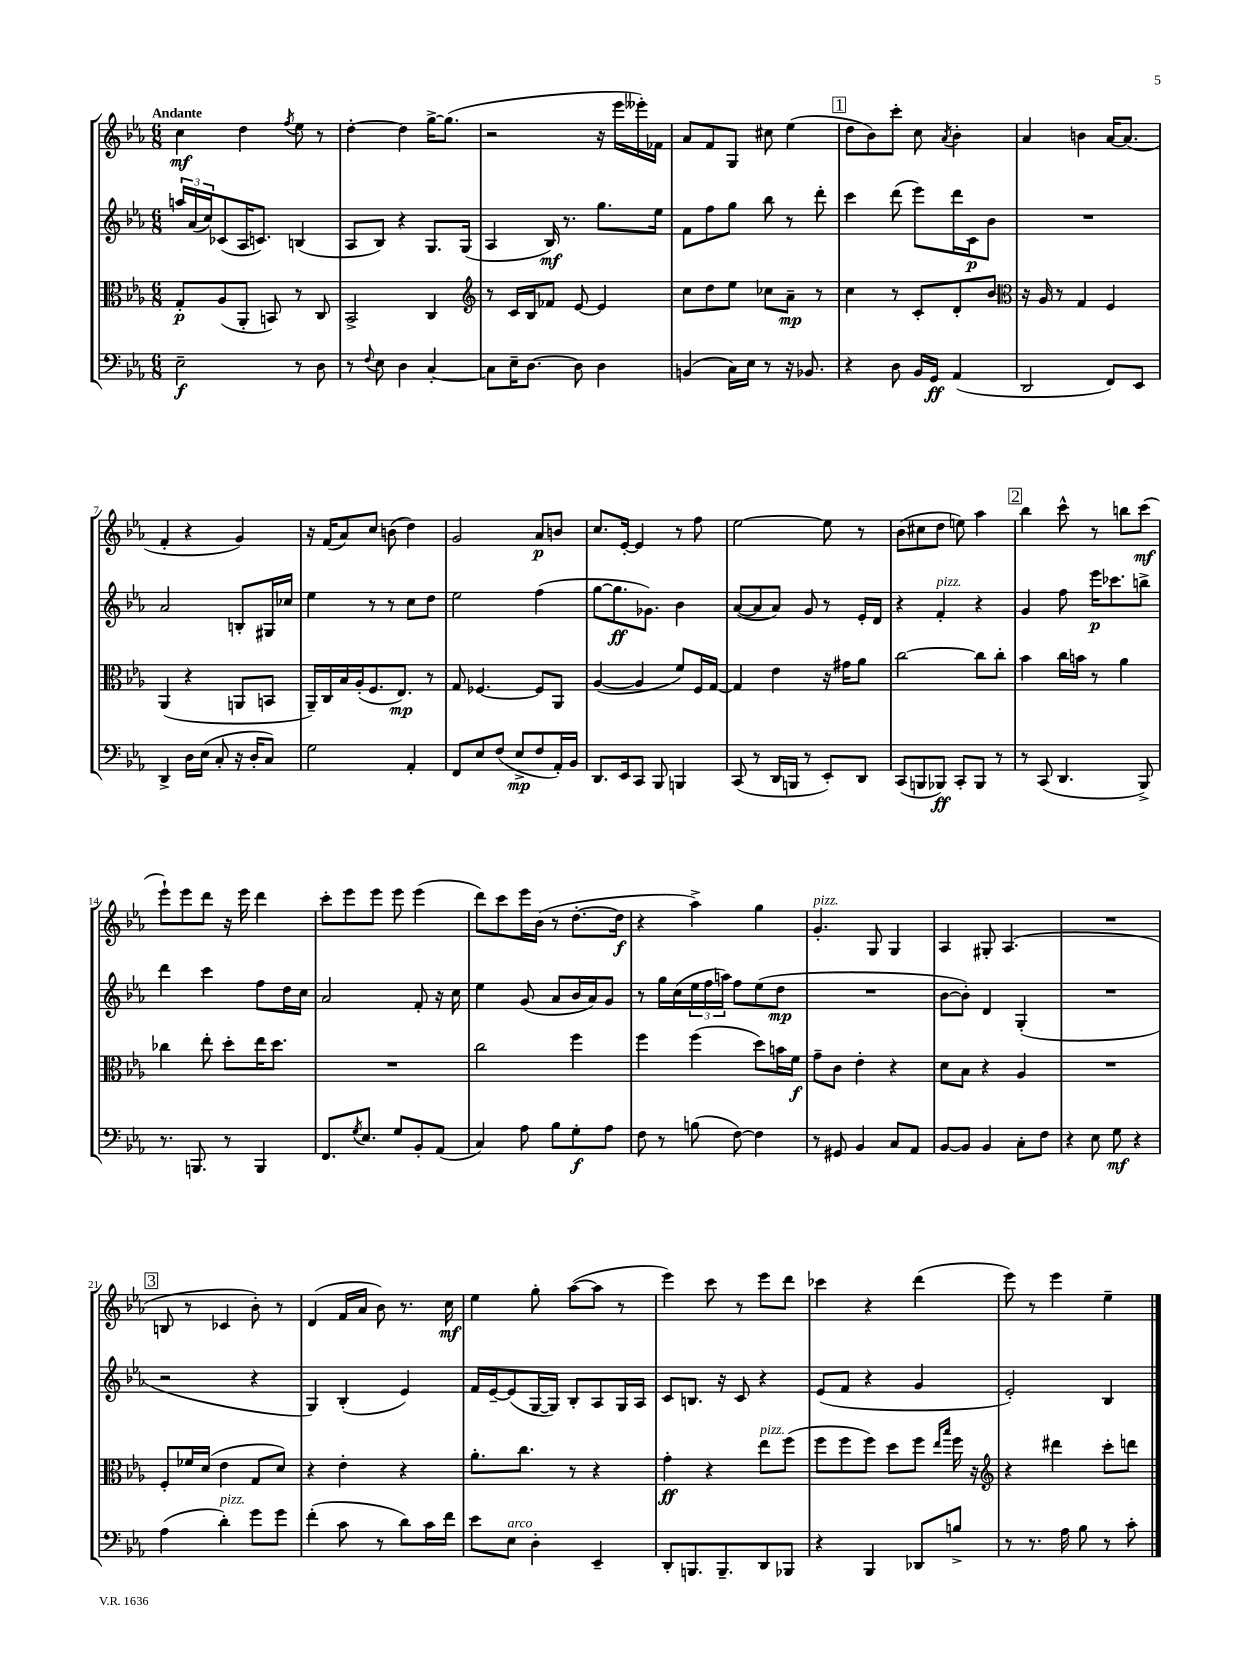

**kern	**dynam	**kern	**dynam	**kern	**dynam	**kern	**dynam
*part4	*part4	*part3	*part3	*part2	*part2	*part1	*part1
*staff4	*staff4	*staff3	*staff3	*staff2	*staff2	*staff1	*staff1
*clefF4	*	*clefC3	*	*clefG2	*	*clefG2	*
*k[b-e-a-]	*	*k[b-e-a-]	*	*k[b-e-a-]	*	*k[b-e-a-]	*
*M6/8	*	*M6/8	*	*M6/8	*	*M6/8	*
=1	=1	=1	=1	=1	=1	=1	=1
!	!	!	!	!	!	!LO:TX:a:B:t=Andante	!
2E-~\	f	8G'/L	p	24aan/LL	.	4cc\	mf
.	.	.	.	(24a-/	.	.	.
.	.	.	.	24cc/J)	.	.	.
.	.	(8A-/	.	(8c-X/	.	.	.
.	.	8AA-'/J	.	16A-/K	.	4dd\	.
.	.	.	.	8.cn/J)	.	.	.
.	.	8BBn/)	.	.	.	.	.
.	.	.	.	.	.	8qff/	.
8r	.	8r	.	(4Bn/	.	8ee-\	.
8D\	.	8C/	.	.	.	8r	.
=2	=2	=2	=2	=2	=2	=2	=2
8r	.	2BB-^/	.	8A-/L	.	[4dd'\	.
8qqF/	.	.	.	.	.	.	.
8E-\	.	.	.	8B-/J)	.	.	.
4D\	.	.	.	4r	.	4dd\]	.
[4C'/	.	4C/	.	8.G/L	.	[16gg^\KL	.
.	.	.	.	.	.	(8.gg\J]	.
.	.	.	.	(16G/Jk	.	.	.
=3	=3	=3	=3	=3	=3	=3	=3
*	*	*clefG2	*	*	*	*	*
8C\L]	.	8r	.	4A-/	.	2r	.
16E-~\K	.	16c/LL	.	.	.	.	.
[8.D\J	.	16B-/J	.	.	.	.	.
.	.	8f-X/J	.	16B-/)	mf	.	.
.	.	.	.	8.r	.	.	.
8D\]	.	[8e-/	.	.	.	.	.
4D\	.	4e-/]	.	8.gg\L	.	16r	.
.	.	.	.	.	.	16eee-\LL	.
.	.	.	.	.	.	16eee--X'\)	.
.	.	.	.	16ee-\Jk	.	16f-X\JJ	.
=4	=4	=4	=4	=4	=4	=4	=4
(4BBn/	.	8cc\L	.	8f\L	.	8a-/L	.
.	.	8dd\	.	8ff\	.	8f/	.
16C\LL)	.	8ee-\J	.	8gg\J	.	8G/J	.
16E-\JJ	.	.	.	.	.	.	.
8r	.	8cc-X\L	.	8bb-\	.	8cc#X\	.
16r	.	8a-~\J	mp	8r	.	(4ee-\	.
8.BB-X/	.	.	.	.	.	.	.
.	.	8r	.	8ddd'\	.	.	.
!!LO:REH:place=s1:t=1
=5	=5	=5	=5	=5	=5	=5	=5
4r	.	4cc\	.	4ccc\	.	8dd\L	.
.	.	.	.	.	.	8b-\)	.
8D\	.	8r	.	(8ddd\	.	8ccc'\J	.
16BB-/LL	.	8c'/L	.	8eee-\L)	.	8cc\	.
16GG/JJ	ff	.	.	.	.	.	.
.	.	.	.	.	.	8qa-/	.
(4AA-/	.	8d'/	.	16ddd\L	.	4b-'\	.
.	.	.	.	16c\J	p	.	.
.	.	8b-/J	.	8b-\J	.	.	.
=6	=6	=6	=6	=6	=6	=6	=6
*	*	*clefC3	*	*	*	*	*
2DD/	.	16r	.	2.r	.	4a-/	.
.	.	16A-/	.	.	.	.	.
.	.	8r	.	.	.	.	.
.	.	4G/	.	.	.	4bn\	.
8FF/L)	.	4F/	.	.	.	[16a-/KL	.
.	.	.	.	.	.	(8.a-/J]	.
8EE-/J	.	.	.	.	.	.	.
!!LO:LB:g=z
=7	=7	=7	=7	=7	=7	=7	=7
4DD^/	.	(4AA-/	.	2a-/	.	4f'/	.
16D\LL	.	4r	.	.	.	4r	.
(16E-\JJ	.	.	.	.	.	.	.
8C'/	.	.	.	.	.	.	.
16r	.	8AAn/L	.	8Bn'/L	.	4g/)	.
16D'/KL	.	.	.	.	.	.	.
8C/J)	.	8BBn/J	.	16G#X/L	.	.	.
.	.	.	.	16cc-X/JJ	.	.	.
=8	=8	=8	=8	=8	=8	=8	=8
2G\	.	16AA-~/LL)	.	4ee-\	.	16r	.
.	.	16C/	.	.	.	(16f/KL	.
.	.	16B-/	.	.	.	8a-/)	.
.	.	(16A-'/J	.	.	.	.	.
.	.	8.F/	.	8r	.	8cc/J	.
.	.	.	.	8r	.	(8bn\	.
.	.	8.E-/J)	mp	.	.	.	.
4AA-'/	.	.	.	8cc\L	.	4dd\)	.
.	.	8r	.	8dd\J	.	.	.
=9	=9	=9	=9	=9	=9	=9	=9
8FF/L	.	8G/	.	2ee-\	.	2g/	.
8E-/	.	[4.F-X/	.	.	.	.	.
(8F/J	.	.	.	.	.	.	.
8E-^/L	mp	.	.	.	.	.	.
8F/	.	8F-/L]	.	(4ff\	.	8a-/L	p
16AA-'/L)	.	8AA-/J	.	.	.	8bn/J	.
16BB-/JJ	.	.	.	.	.	.	.
=10	=10	=10	=10	=10	=10	=10	=10
8.DD/L	.	([4A-/	.	[8gg\L	.	8.cc/L	.
.	.	.	.	8.gg\]	ff	.	.
16EE-/k	.	.	.	.	.	[16e-'/Jk	.
8CC/J	.	4A-/]	.	.	.	4e-/]	.
.	.	.	.	8.g-X\J)	.	.	.
8BBB-/	.	.	.	.	.	.	.
4BBBn/	.	8f/L)	.	4b-\	.	8r	.
.	.	16F/L	.	.	.	8ff\	.
.	.	[16G/JJ	.	.	.	.	.
=11	=11	=11	=11	=11	=11	=11	=11
(8CC/	.	4G/]	.	([8a-/L	.	[2ee-\	.
8r	.	.	.	8a-/]	.	.	.
16DD/LL	.	4e-\	.	8a-/J)	.	.	.
16BBBn/JJ	.	.	.	.	.	.	.
8r	.	.	.	8g/	.	.	.
8EE-'/L)	.	16r	.	8r	.	8ee-\]	.
.	.	16g#X\KL	.	.	.	.	.
8DD/J	.	8a-\J	.	16e-'/LL	.	8r	.
.	.	.	.	16d/JJ	.	.	.
=12	=12	=12	=12	=12	=12	=12	=12
(8CC/L	.	[2cc\	.	4r	.	(8b-\L	.
8BBBn/	.	.	.	.	.	8cc#X\	.
!	!	!	!	!LO:TX:a:i:t=pizz.	!	!	!
8BBB-X/J)	ff	.	.	4f'/	.	8dd\J	.
8CC'/L	.	.	.	.	.	8een\)	.
8BBB-/J	.	8cc\L]	.	4r	.	4aa-\	.
8r	.	8cc'\J	.	.	.	.	.
!!LO:REH:place=s1:t=2
=13	=13	=13	=13	=13	=13	=13	=13
8r	.	4b-\	.	4g/	.	4bb-\	.
(8CC/	.	.	.	.	.	.	.
4.DD/	.	16cc\LL	.	8ff\	.	8ccc^^\	.
.	.	16bn\JJ	.	.	.	.	.
.	.	8r	.	16eee-\KL	p	8r	.
.	.	.	.	8.ccc-X\	.	.	.
.	.	4a-\	.	.	.	8bbn\L	.
8BBB-^/)	.	.	.	8bbn^\J	.	(8ccc\J	mf
!!LO:LB:g=z
=14	=14	=14	=14	=14	=14	=14	=14
8.r	.	4cc-X\	.	4ddd\	.	8eee-`\L)	.
.	.	.	.	.	.	8eee-\	.
8.BBBn/	.	.	.	.	.	.	.
.	.	8ee-'\	.	4ccc\	.	8ddd\J	.
8r	.	8dd'\L	.	.	.	16r	.
.	.	.	.	.	.	16eee-\	.
4BBB/	.	16ee-\K	.	8ff\L	.	4ddd\	.
.	.	8.dd\J	.	.	.	.	.
.	.	.	.	16dd\L	.	.	.
.	.	.	.	16cc\JJ	.	.	.
=15	=15	=15	=15	=15	=15	=15	=15
8.FF/L	.	2.r	.	2a-/	.	8ccc'\L	.
.	.	.	.	.	.	8eee-\	.
8qG/	.	.	.	.	.	.	.
8.E-/J	.	.	.	.	.	.	.
.	.	.	.	.	.	8eee-\J	.
8G/L	.	.	.	.	.	8eee-\	.
8BB-'/	.	.	.	8f'/	.	(4eee-\	.
(8AA-/J	.	.	.	16r	.	.	.
.	.	.	.	16cc\	.	.	.
=16	=16	=16	=16	=16	=16	=16	=16
4C/)	.	2cc\	.	4ee-\	.	8ddd\L)	.
.	.	.	.	.	.	8ccc\	.
8A-\	.	.	.	(8g/	.	16eee-\L	.
.	.	.	.	.	.	(16b-\JJ	.
8B-\L	.	.	.	8a-/L	.	8r	.
8G'\	f	4ff\	.	16b-/L	.	[8.dd'\L	.
.	.	.	.	16a-/J)	.	.	.
8A-\J	.	.	.	8g/J	.	.	.
.	.	.	.	.	.	16dd\Jk]	f
=17	=17	=17	=17	=17	=17	=17	=17
8F\	.	4ff\	.	8r	.	4r	.
8r	.	.	.	16gg\LL	.	.	.
.	.	.	.	(16cc\	.	.	.
(8Bn\	.	(4ff\	.	24ee-\	.	4aa-^\)	.
.	.	.	.	24ff\	.	.	.
.	.	.	.	24aan\JJ)	.	.	.
[8F\)	.	.	.	8ff\L	.	.	.
4F\]	.	8dd\L)	.	(8ee-\	.	4gg\	.
.	.	16bn\L	.	8dd\J	mp	.	.
.	.	16f\JJ	f	.	.	.	.
=18	=18	=18	=18	=18	=18	=18	=18
!	!	!	!	!	!	!LO:TX:a:i:t=pizz.	!
8r	.	8g~\L	.	2.r	.	4.g'/	.
8GG#X/	.	8c\J	.	.	.	.	.
4BB-/	.	4e-'\	.	.	.	.	.
.	.	.	.	.	.	8G/	.
8C/L	.	4r	.	.	.	4G/	.
8AA-/J	.	.	.	.	.	.	.
=19	=19	=19	=19	=19	=19	=19	=19
[8BB-/L	.	8d\L	.	[8b-\L	.	4A-/	.
8BB-/J]	.	8B-\J	.	8b-'\J])	.	.	.
4BB-/	.	4r	.	4d/	.	8G#X'/	.
.	.	.	.	.	.	(4.A-/	.
8C'\L	.	4A-/	.	(4G'/	.	.	.
8F\J	.	.	.	.	.	.	.
=20	=20	=20	=20	=20	=20	=20	=20
4r	.	2.r	.	2.r	.	2.r	.
8E-\	.	.	.	.	.	.	.
8G\	mf	.	.	.	.	.	.
4r	.	.	.	.	.	.	.
!!LO:LB:g=z
!!LO:REH:place=s1:t=3
=21	=21	=21	=21	=21	=21	=21	=21
(4A-\	.	8F'/L	.	2r	.	8Bn/	.
.	.	16f-X/L	.	.	.	8r	.
.	.	(16d/JJ	.	.	.	.	.
!LO:TX:a:i:t=pizz.	!	!	!	!	!	!	!
4d'\)	.	4e-\	.	.	.	4c-X/	.
8g\L	.	8G/L	.	4r	.	8b-'\)	.
8g\J	.	8d/J)	.	.	.	8r	.
=22	=22	=22	=22	=22	=22	=22	=22
(4f'\	.	4r	.	4G/)	.	(4d/	.
8c\	.	4e-'\	.	(4B-'/	.	16f/LL	.
.	.	.	.	.	.	16a-/JJ	.
8r	.	.	.	.	.	8b-\)	.
8d\L)	.	4r	.	4e-/)	.	8.r	.
16c\L	.	.	.	.	.	.	.
16f\JJ	.	.	.	.	.	16cc\	mf
=23	=23	=23	=23	=23	=23	=23	=23
8e-\L	.	8.a-'\L	.	16f/LL	.	4ee-\	.
.	.	.	.	[16e-~/J	.	.	.
!LO:TX:a:i:t=arco	!	!	!	!	!	!	!
8E-\J	.	.	.	(8e-/]	.	.	.
.	.	8.cc\J	.	.	.	.	.
4D'\	.	.	.	[16G/L	.	8gg'\	.
.	.	.	.	16G/JJ])	.	.	.
.	.	8r	.	8B-'/L	.	([8aa-\L	.
4EE-~/	.	4r	.	8A-/	.	8aa-\J]	.
.	.	.	.	16G/L	.	8r	.
.	.	.	.	16A-/JJ	.	.	.
=24	=24	=24	=24	=24	=24	=24	=24
8DD'/L	.	4g'\	ff	8c/L	.	4eee-\)	.
8.BBBn/	.	.	.	8.Bn/J	.	.	.
.	.	4r	.	.	.	8ccc\	.
8.BBB~/	.	.	.	16r	.	.	.
.	.	.	.	8c/	.	8r	.
!	!	!LO:TX:a:i:t=pizz.	!	!	!	!	!
8DD/	.	8ee-\L	.	4r	.	8eee-\L	.
8BBB-X/J	.	(8ff\J	.	.	.	8ddd\J	.
=25	=25	=25	=25	=25	=25	=25	=25
4r	.	8ff\L	.	(8e-/L	.	4ccc-X\	.
.	.	8ff\	.	8f/J	.	.	.
4BBB-/	.	8ff\J)	.	4r	.	4r	.
.	.	8dd\L	.	.	.	.	.
8DD-X/L	.	8ff\J	.	4g/	.	(4ddd\	.
.	.	16qqee-/LL	.	.	.	.	.
.	.	16qqbb-/JJ	.	.	.	.	.
8Bn^/J	.	16ff\	.	.	.	.	.
.	.	16r	.	.	.	.	.
=26	=26	=26	=26	=26	=26	=26	=26
*	*	*clefG2	*	*	*	*	*
8r	.	4r	.	2e-'/)	.	8eee-\)	.
8.r	.	.	.	.	.	8r	.
.	.	4ddd#X\	.	.	.	4eee-\	.
16A-\	.	.	.	.	.	.	.
8B-\	.	.	.	.	.	.	.
8r	.	8ccc'\L	.	4B-/	.	4ee-~\	.
8c'\	.	8dddn\J	.	.	.	.	.
==	==	==	==	==	==	==	==
*-	*-	*-	*-	*-	*-	*-	*-
